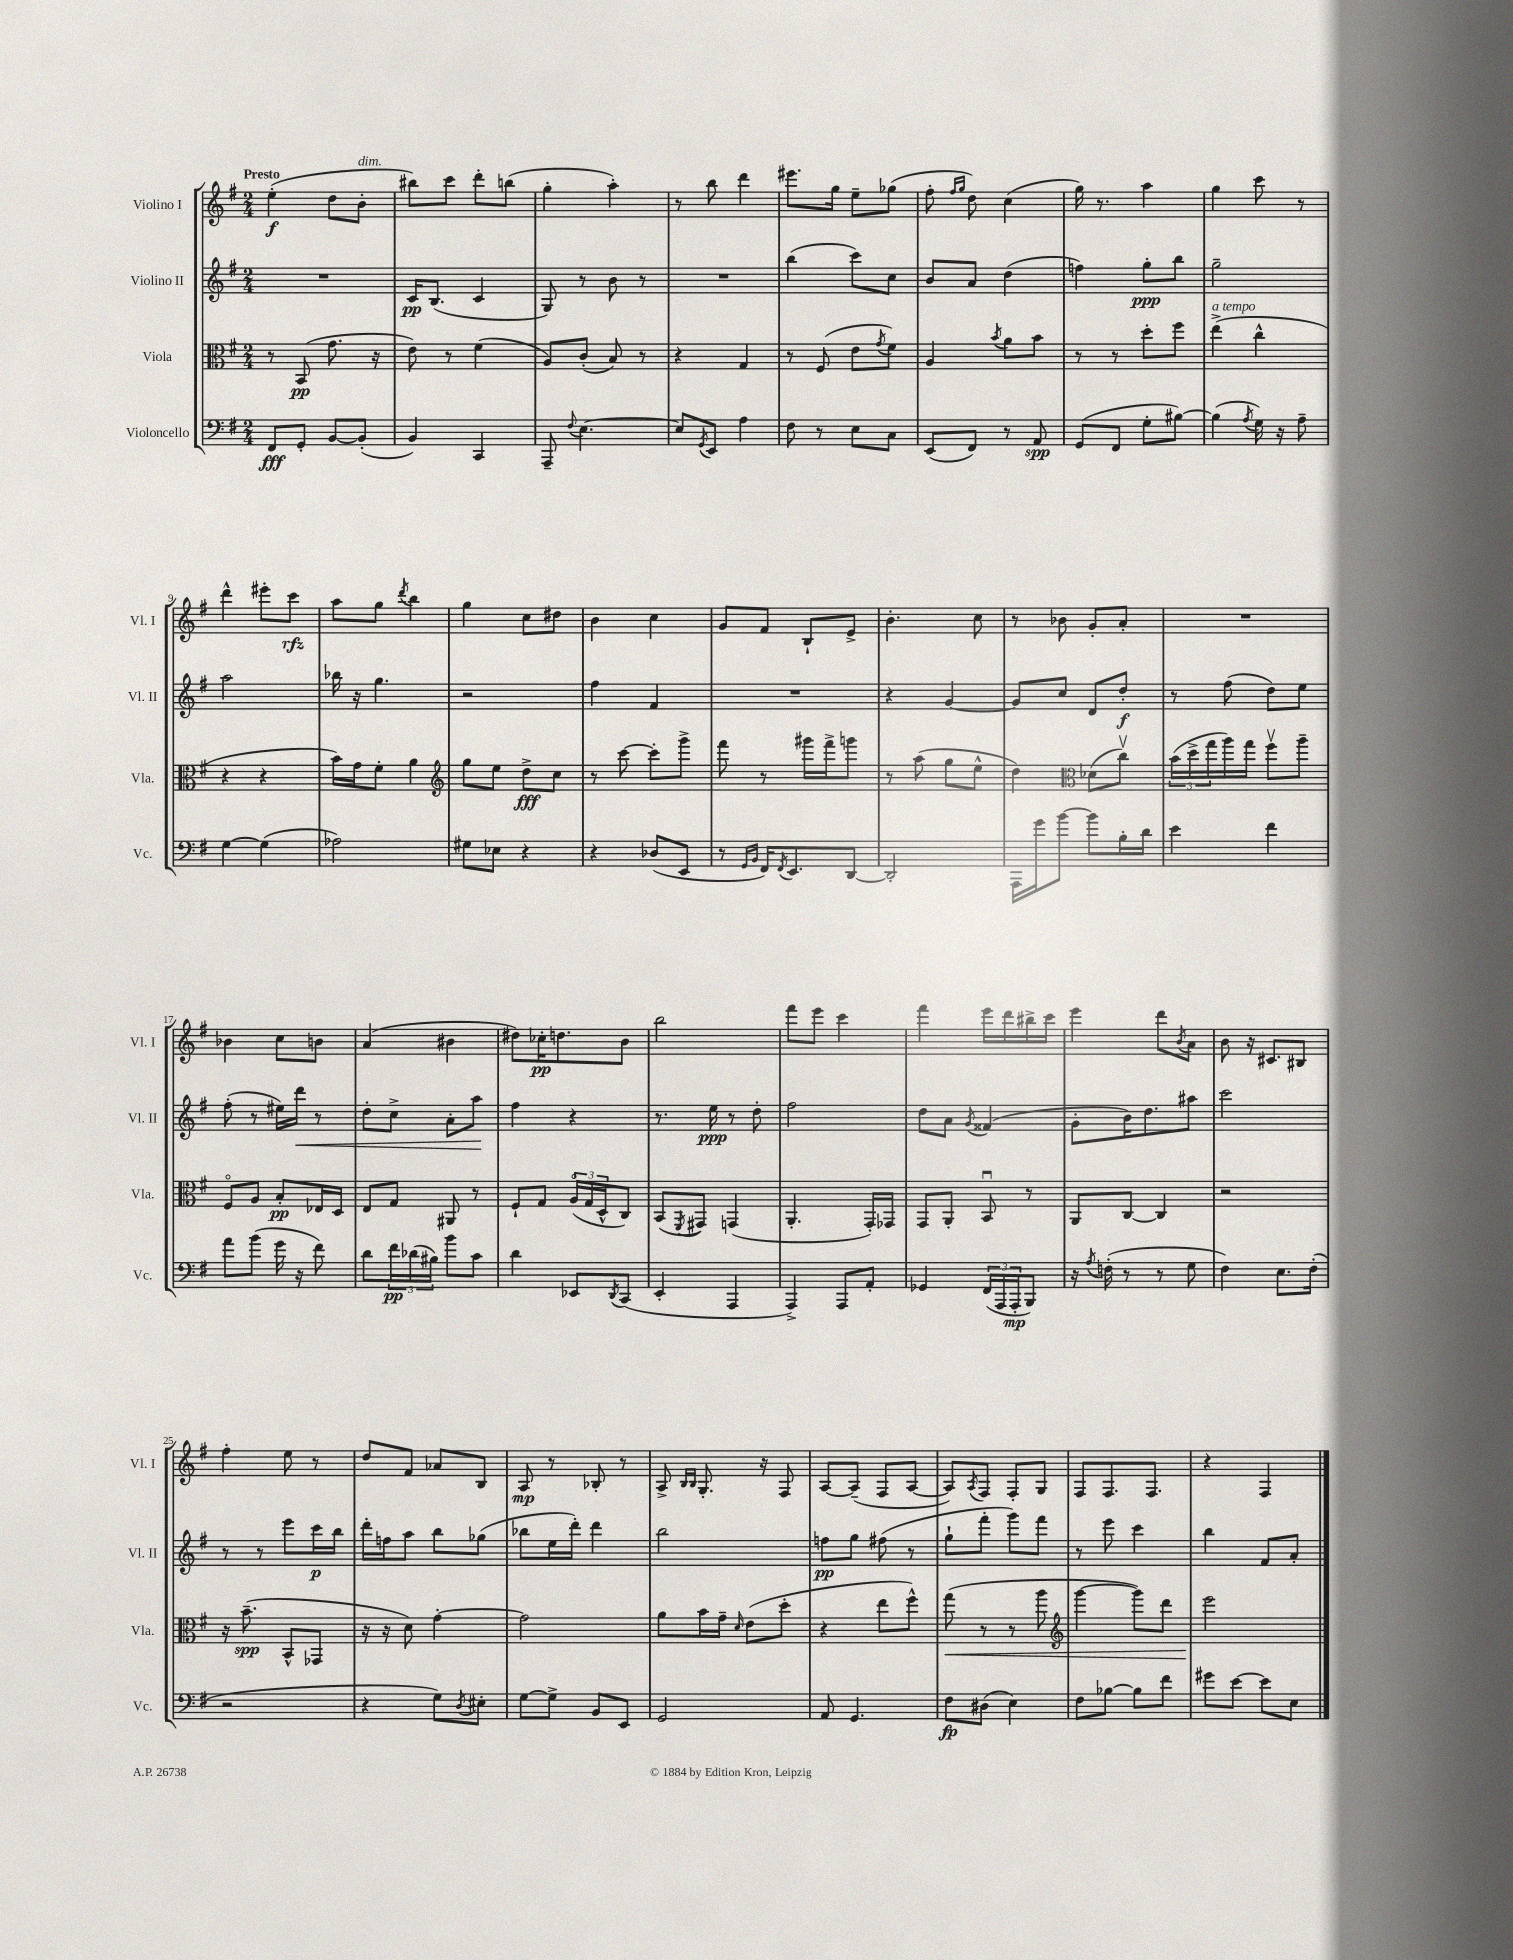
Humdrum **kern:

**kern	**kern	**kern	**kern
*staff4	*staff3	*staff2	*staff1
*clefF4	*clefC3	*clefG2	*clefG2
*k[f#]	*k[f#]	*k[f#]	*k[f#]
*M2/4	*M2/4	*M2/4	*M2/4
8FF#/L	8r	2r	(4ee'\
8GG'/J	(8BB/	.	.
[8BB/L	8.g\	.	8dd\L
(8BB'/]J	.	.	8b'\J
.	16r	.	.
=	=	=	=
4BB/)	8e\)	16c/LK	8bb#\L)
.	.	(8.B/J	.
.	8r	.	8ccc\J
4CC/	(4f#\	4c/	8ddd'\L
.	.	.	(8bb\J
=	=	=	=
8AAA~/	8A/L)	8G/)	4gg'\
8qqF#/	.	.	.
[4.E\	(8c'/J	8r	.
.	8B/)	8b\	4aa'\)
.	8r	8r	.
=	=	=	=
8E/]L	4r	2r	8r
8qGG/	.	.	.
8EE/J	.	.	8bb\
4A\	4G/	.	4ddd\
=	=	=	=
8F#\	8r	(4bb\	8.eee#\L
8r	(8F#/	.	.
.	.	.	16gg\Jk
8E\L	8e\L	8ccc\L)	8ee~\L
.	8qg/	.	.
8C\J	8f#\J)	8cc\J	(8gg-\J
=	=	=	=
(8EE/L	4A/	8b/L	8ff#'\
.	.	.	16qqff#/LL
.	.	.	16qqgg/JJ
8FF#/J)	.	8a/J	8dd\)
.	8qb/	.	.
8r	8a\L	(4dd\	(4cc\
8AA/	8b\J	.	.
=	=	=	=
(8GG/L	8r	4ff\)	16gg\)
.	.	.	8.r
8FF#/J	8r	.	.
8G'\L	8dd'\L	8gg'\L	4aa\
[8B#\J)	8ff#\J	8bb\J	.
=	=	=	=
(4B#\]	(4ee^\	2gg~\	4gg\
8qA/	.	.	.
16G\)	4cc^^\	.	8ccc\
16r	.	.	.
8A~\	.	.	8r
=	=	=	=
[4G\	4r	2aa\	4ddd^^\
(4G\]	4r	.	8eee#'\L
.	.	.	8ccc\J
=	=	=	=
2A-\)	16b\LL)	16bb-\	8aa\L
.	16g\J	16r	.
.	8f#'\J	4.gg\	8gg\J
.	.	.	8qddd/
.	4a\	.	4bb\
=	=	=	=
*	*clefG2	*	*
8G#\L	8gg\L	2r	4gg\
8E-\J	8ee\J	.	.
4r	8dd^\L	.	8cc\L
.	8cc\J	.	8dd#\J
=	=	=	=
4r	8r	4ff#\	4b\
.	[8ccc\	.	.
(8D-/L	8ccc'\]L	4f#/	4cc\
8EE/J	8ggg^\J	.	.
=	=	=	=
8r	8fff#\	2r	8g/L
16qqGG/LL	.	.	.
16qqBB/JJ	.	.	.
16FF#/LK)	8r	.	8f#/J
8qFF#/	.	.	.
8.EE/	.	.	.
.	16ggg#\LL	.	8B`/L
.	16fff#^\J	.	.
[8DD/J	8ggg\J	.	8e^/J
=	=	=	=
2DD'/]	8r	4r	4.b'\
.	(8aa\	.	.
.	8gg\L	[4g/	.
.	8ee^^\J	.	8cc\
=	=	=	=
16AAA\LL	4dd\)	8g/]L	8r
16g\J	.	.	.
[8b\J	.	8cc/J	8b-\
*	*clefC3	*	*
8b\]L	(8d-\L	8d/L	8g'/L
16B'\L	8ccv\J)	8dd'/J	8a'/J
16d\JJ	.	.	.
=	=	=	=
4e\	(24b\LL	8r	2r
.	24dd^\	.	.
.	24gg\	.	.
.	16aa\)	(8ff#\	.
.	16gg\JJ	.	.
4f#\	8ff#v\L	8dd\L)	.
.	8aa~\J	8ee\J	.
=	=	=	=
8a\L	8F#o/L	(8ff#'\	4b-\
(8b\J	8A/J	8r	.
16g\	8B'/L	16ee#\LL)	8cc\L
16r	.	16ddd\JJ	.
8f#\)	16E-/L	8r	8b\J
.	16D/JJ	.	.
=	=	=	=
8d\L	8E/L	8dd'\L	(4a/
24f#\L	8G/J	8cc^\J	.
(24d-\	.	.	.
24B#\JJ)	.	.	.
8b\L	8AA#/	8a'\L	4b#\
8c\J	8r	8aa\J	.
=	=	=	=
4d\	8F#`/L	4ff#\	8dd#\L)
.	8G/J	.	16cc-'\K
.	.	.	8.dd\
8EE-/L	(24Ao/LL	4r	.
.	24G/	.	.
.	24D^^/J	.	.
8qDD/	.	.	.
(8CC/J	8C/J)	.	8b\J
=	=	=	=
4EE'/	(8BB/L	8.r	2bb\
.	8qFF#/	.	.
.	8GG#/J)	.	.
.	.	16ee\	.
4AAA/	(4GG/	8r	.
.	.	8dd'\	.
=	=	=	=
4AAA^/)	4.AA'/	2ff#\	8fff#\L
.	.	.	8eee\J
8AAA/L	.	.	4ccc\
8AA'/J	16GG'/LL)	.	.
.	16GG-/JJ	.	.
=	=	=	=
4GG-/	8GG/L	8dd\L	4fff#\
.	8AA'/J	8a\J	.
.	.	8qg/	.
(24FF#/LL	8BBu/	(4f##/	16eee\LL
24AAA/	.	.	.
.	.	.	16ddd\
24AAA'/J	.	.	.
8BBB/J)	8r	.	16bb#^\
.	.	.	16ccc\JJ
=	=	=	=
16r	8AA/L	8g'\L	4eee\
8qA/	.	.	.
(16F'\	.	.	.
8r	[8C/J	16b\K)	.
.	.	8.dd\	.
8r	4C/]	.	8ddd\L
.	.	.	8qb/
8G\	.	8aa#\J	8a\J
=	=	=	=
4F#\)	2r	2ccc\	8b\
.	.	.	16r
.	.	.	8.c#/L
8.E\L	.	.	.
.	.	.	8B#/J
(16F#'\Jk	.	.	.
=	=	=	=
2r	16r	8r	4ff#'\
.	(8.b~\	.	.
.	.	8r	.
.	8BB^^/L	8eee\L	8ee\
.	8GG-/J	16ccc\L	8r
.	.	16bb\JJ	.
=	=	=	=
4r	16r	16ddd'\LL	8dd/L
.	16r	16ff\J	.
.	8d\)	8aa\J	8f#/J
8G\L)	[4g'\	8bb\L	8a-/L
8qD/	.	.	.
8E#'\J	.	(8gg-\J	8B/J
=	=	=	=
[8G\L	2g\]	8bb-\L	8A/
8G^\]J	.	16ee\L	8r
.	.	16ddd'\JJ)	.
8BB/L	.	4ddd\	8B-'/
8EE/J	.	.	8r
=	=	=	=
2GG/	8a\L	2bb\	8A^/
.	.	.	16qqB/LL
.	.	.	16qqB/JJ
.	16b\L	.	8.G'/
.	16g~\JJ	.	.
.	16qqd/	.	.
.	(8e\L	.	.
.	.	.	16r
.	8dd'\J	.	8F#/
=	=	=	=
8AA/	4r	8ff\L	[8A/L
4.GG/	.	8gg\J	(8A~/]J
.	8ee\L	(8ff#\	8F#/L
.	8ff#^^\J)	8r	[8A/J
=	=	=	=
8F#\L	(8gg\	8gg`\L	8A/]L)
.	.	.	8qA/
(8D#\J	8r	8fff#'\J	8F#/J
4E\)	8r	8ggg\L)	8F#'/L
.	8aa\	8fff#\J	8G/J
=	=	=	=
*	*clefG2	*	*
8F#\L	[4ggg\	8r	8F#/L
[8B-\J	.	8eee\	8.F#/
8B-\]L	8ggg\]L)	4ccc\	.
.	.	.	8.F#/J
8f#\J	8ddd\J	.	.
=	=	=	=
8g#\L	2eee\	4bb\	4r
[8e\J	.	.	.
8e\]L	.	8f#/L	4F#/
8E\J	.	8a'/J	.
==	==	==	==
*-	*-	*-	*-
